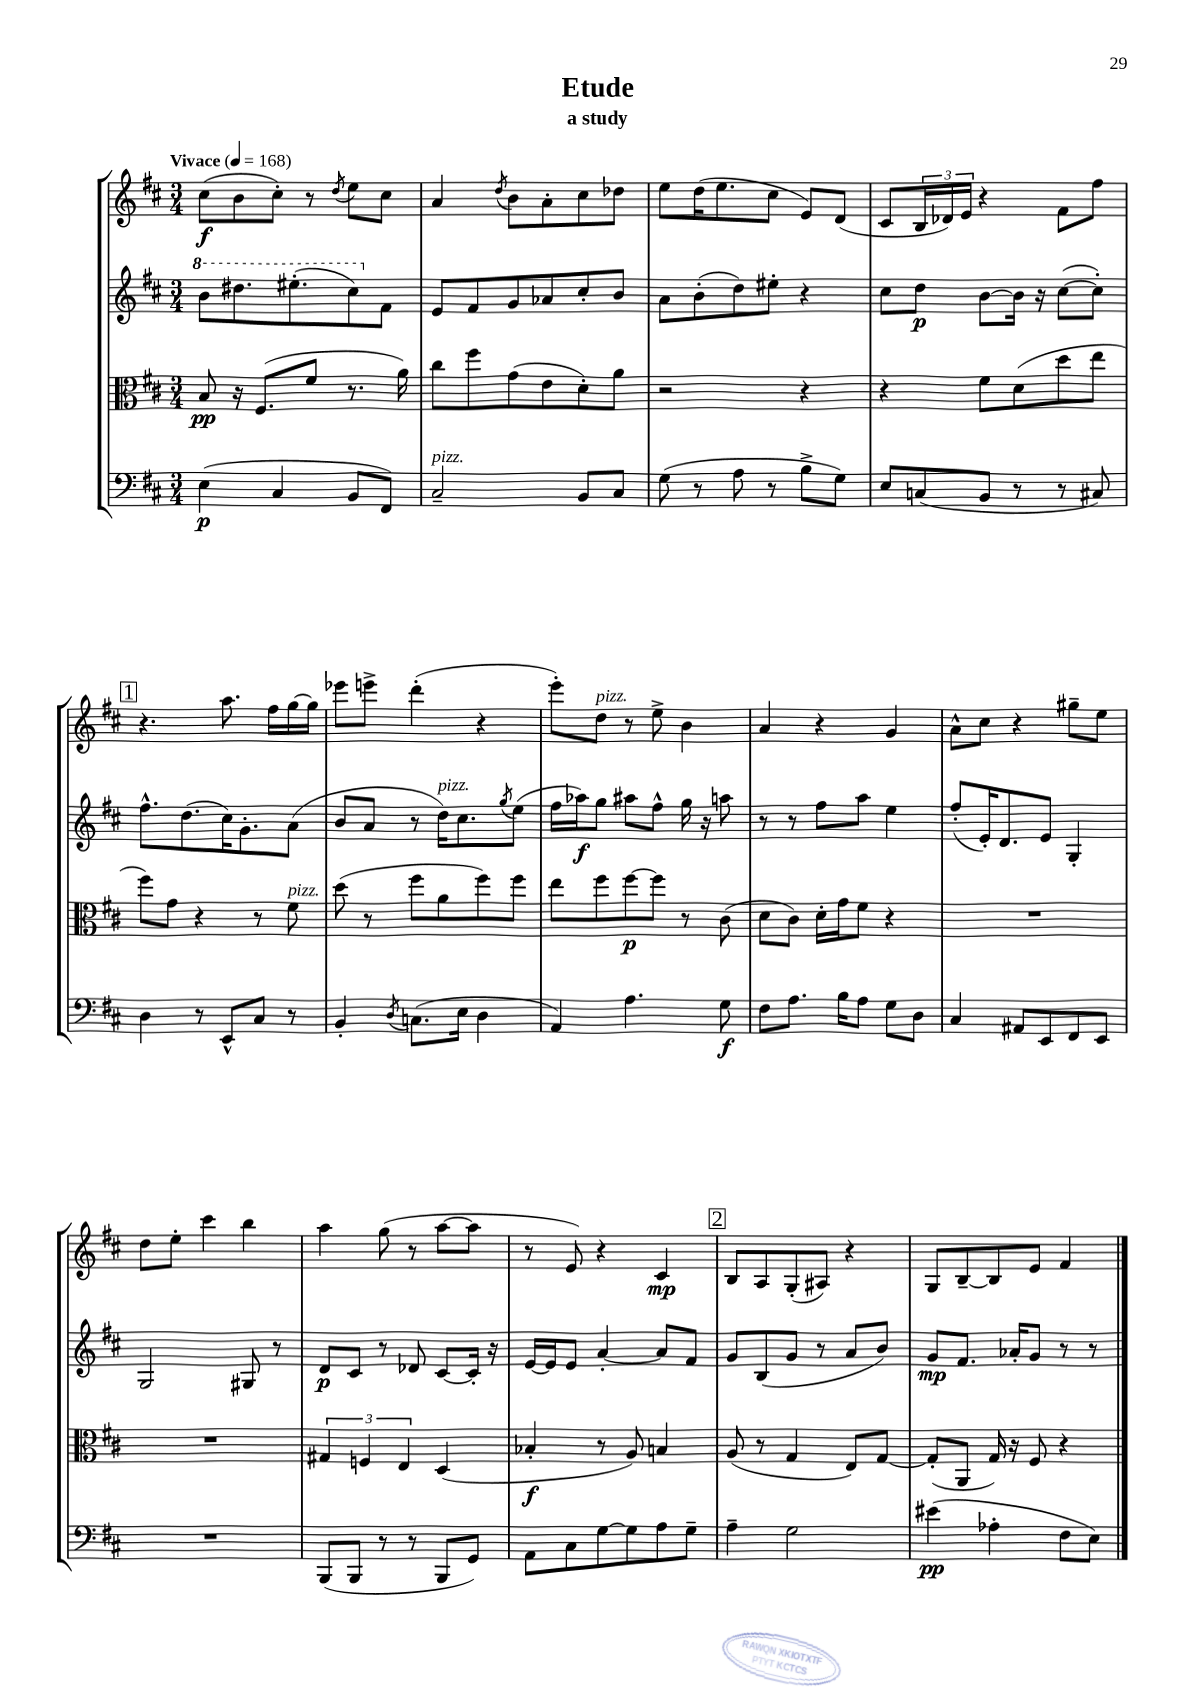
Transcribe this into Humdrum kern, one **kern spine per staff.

**kern	**dynam	**kern	**dynam	**kern	**dynam	**kern	**dynam
*part4	*part4	*part3	*part3	*part2	*part2	*part1	*part1
*staff4	*staff4	*staff3	*staff3	*staff2	*staff2	*staff1	*staff1
*clefF4	*	*clefC3	*	*clefG2	*	*clefG2	*
*k[f#c#]	*	*k[f#c#]	*	*k[f#c#]	*	*k[f#c#]	*
*M3/4	*	*M3/4	*	*M3/4	*	*M3/4	*
*MM168	*	*MM168	*	*MM168	*	*MM168	*
*	*	*	*	*8va	*	*	*
=1	=1	=1	=1	=1	=1	=1	=1
!	!	!	!	!	!	!LO:TX:a:B:t=Vivace	!
(4E\	p	8B/	pp	8bb\L	.	(8cc#\L	f
.	.	16r	.	8.ddd#X\	.	8b\	.
.	.	(8.F#/L	.	.	.	.	.
4C#/	.	.	.	.	.	8cc#'\J)	.
.	.	.	.	(8.eee#X'\	.	.	.
.	.	8f#/J	.	.	.	8r	.
.	.	.	.	.	.	8qdd/	.
8BB/L	.	8.r	.	8ccc#\)	.	8ee\L	.
*	*	*	*	*X8va	*	*	*
8FF#/J)	.	.	.	8f#\J	.	8cc#\J	.
.	.	16a\)	.	.	.	.	.
=2	=2	=2	=2	=2	=2	=2	=2
!LO:TX:a:i:t=pizz.	!	!	!	!	!	!	!
2C#~/	.	8cc#\L	.	8e/L	.	4a/	.
.	.	8ff#\	.	8f#/	.	.	.
.	.	.	.	.	.	8qdd/	.
.	.	(8g\	.	8g/	.	8b\L	.
.	.	8e\	.	8a-X/	.	8a'\	.
8BB/L	.	8d'\)	.	8cc#'/	.	8cc#\	.
8C#/J	.	8a\J	.	8b/J	.	8dd-X\J	.
=3	=3	=3	=3	=3	=3	=3	=3
(8G\	.	2r	.	8a\L	.	8ee\L	.
8r	.	.	.	(8b'\	.	(16dd\K	.
.	.	.	.	.	.	8.ee\	.
8A\	.	.	.	8dd\)	.	.	.
8r	.	.	.	8ee#X'\J	.	8cc#\J	.
8B^\L	.	4r	.	4r	.	8e/L)	.
8G\J)	.	.	.	.	.	(8d/J	.
=4	=4	=4	=4	=4	=4	=4	=4
8E/L	.	4r	.	8cc#\L	.	8c#/L	.
(8Cn/	.	.	.	8dd\J	p	24B/L	.
.	.	.	.	.	.	24d-X/)	.
.	.	.	.	.	.	24e/JJ	.
8BB/J	.	8f#\L	.	[8b\L	.	4r	.
8r	.	(8d\	.	16b\Jk]	.	.	.
.	.	.	.	16r	.	.	.
8r	.	8dd\	.	([8cc#\L	.	8f#\L	.
8C#X/)	.	8ee\J	.	8cc#'\J])	.	8ff#\J	.
!!LO:LB:g=z
!!LO:REH:place=s1:t=1
=5	=5	=5	=5	=5	=5	=5	=5
4D\	.	8ff#\L)	.	8.ff#^^\L	.	4.r	.
.	.	8g\J	.	.	.	.	.
.	.	.	.	(8.dd\	.	.	.
8r	.	4r	.	.	.	.	.
8EE^^/L	.	.	.	16cc#\K)	.	8.aa\	.
.	.	.	.	8.g'\	.	.	.
8C#/J	.	8r	.	.	.	.	.
.	.	.	.	.	.	16ff#\LL	.
!	!	!LO:TX:a:i:t=pizz.	!	!	!	!	!
8r	.	8f#\	.	(8a\J	.	[16gg\	.
.	.	.	.	.	.	16gg\JJ]	.
=6	=6	=6	=6	=6	=6	=6	=6
4BB'/	.	(8dd\	.	8b/L	.	8eee-X\L	.
.	.	8r	.	8a/J	.	8eeen^\J	.
8qD/	.	.	.	.	.	.	.
(8.Cn\L	.	8ff#\L	.	8r	.	(4ddd'\	.
!	!	!	!	!LO:TX:a:i:t=pizz.	!	!	!
.	.	8a\	.	16dd\KL)	.	.	.
16E\Jk	.	.	.	8.cc#\	.	.	.
4D\	.	8ff#\)	.	.	.	4r	.
.	.	.	.	8qgg/	.	.	.
.	.	8ff#\J	.	(8ee\J	.	.	.
=7	=7	=7	=7	=7	=7	=7	=7
4AA/)	.	8ee\L	.	16ff#\LL	.	8eee'\L)	.
.	.	.	.	16aa-X\J)	f	.	.
!	!	!	!	!	!	!LO:TX:a:i:t=pizz.	!
.	.	8ff#\	.	8gg\J	.	8dd\J	.
4.A\	.	[8ff#\	p	8aa#X\L	.	8r	.
.	.	8ff#\J]	.	8ff#^^\J	.	8ee^\	.
.	.	8r	.	16gg\	.	4b\	.
.	.	.	.	16r	.	.	.
8G\	f	(8c#\	.	8aan\	.	.	.
=8	=8	=8	=8	=8	=8	=8	=8
8F#\L	.	8d\L	.	8r	.	4a/	.
8.A\J	.	8c#\J)	.	8r	.	.	.
.	.	16d'\LL	.	8ff#\L	.	4r	.
16B\KL	.	16g\J	.	.	.	.	.
8A\J	.	8f#\J	.	8aa\J	.	.	.
8G\L	.	4r	.	4ee\	.	4g/	.
8D\J	.	.	.	.	.	.	.
=9	=9	=9	=9	=9	=9	=9	=9
4C#/	.	2.r	.	(8ff#'/L	.	8a^^\L	.
.	.	.	.	16e'/K)	.	8cc#\J	.
.	.	.	.	8.d/	.	.	.
8AA#X/L	.	.	.	.	.	4r	.
8EE/	.	.	.	8e/J	.	.	.
8FF#/	.	.	.	4G'/	.	8gg#X~\L	.
8EE/J	.	.	.	.	.	8ee\J	.
!!LO:LB:g=z
=10	=10	=10	=10	=10	=10	=10	=10
2.r	.	2.r	.	2G/	.	8dd\L	.
.	.	.	.	.	.	8ee'\J	.
.	.	.	.	.	.	4ccc#\	.
.	.	.	.	8G#X/	.	4bb\	.
.	.	.	.	8r	.	.	.
=11	=11	=11	=11	=11	=11	=11	=11
(8BBB/L	.	6G#X/	.	8d/L	p	4aa\	.
8BBB/J	.	.	.	8c#/J	.	.	.
.	.	6Fn/	.	.	.	.	.
8r	.	.	.	8r	.	(8gg\	.
.	.	6E/	.	.	.	.	.
8r	.	.	.	8d-X/	.	8r	.
8BBB/L	.	(4D/	.	[8c#/L	.	[8aa\L	.
8GG/J)	.	.	.	16c#'/Jk]	.	8aa\J]	.
.	.	.	.	16r	.	.	.
=12	=12	=12	=12	=12	=12	=12	=12
8AA\L	.	4B-X'/	f	[16e/LL	.	8r	.
.	.	.	.	16e/J]	.	.	.
8C#\	.	.	.	8e/J	.	8e/)	.
[8G\	.	8r	.	[4a'/	.	4r	.
8G\]	.	8A/)	.	.	.	.	.
8A\	.	4Bn/	.	8a/L]	.	4c#/	mp
8G~\J	.	.	.	8f#/J	.	.	.
!!LO:REH:place=s1:t=2
=13	=13	=13	=13	=13	=13	=13	=13
4A~\	.	(8A/	.	8g/L	.	8B/L	.
.	.	8r	.	(8B/	.	8A/	.
2G\	.	4G/	.	8g/J	.	(8G'/	.
.	.	.	.	8r	.	8A#X/J)	.
.	.	8E/L)	.	8a/L	.	4r	.
.	.	[8G/J	.	8b/J)	.	.	.
=14	=14	=14	=14	=14	=14	=14	=14
(4e#X\	pp	(8G'/L]	.	8g/L	mp	8G/L	.
.	.	8AA/J	.	8.f#/J	.	[8B~/	.
4A-X'\	.	16G/)	.	.	.	8B/]	.
.	.	16r	.	16a-X'/KL	.	.	.
.	.	8F#/	.	8g/J	.	8e/J	.
8F#\L	.	4r	.	8r	.	4f#/	.
8E\J)	.	.	.	8r	.	.	.
==	==	==	==	==	==	==	==
*-	*-	*-	*-	*-	*-	*-	*-
